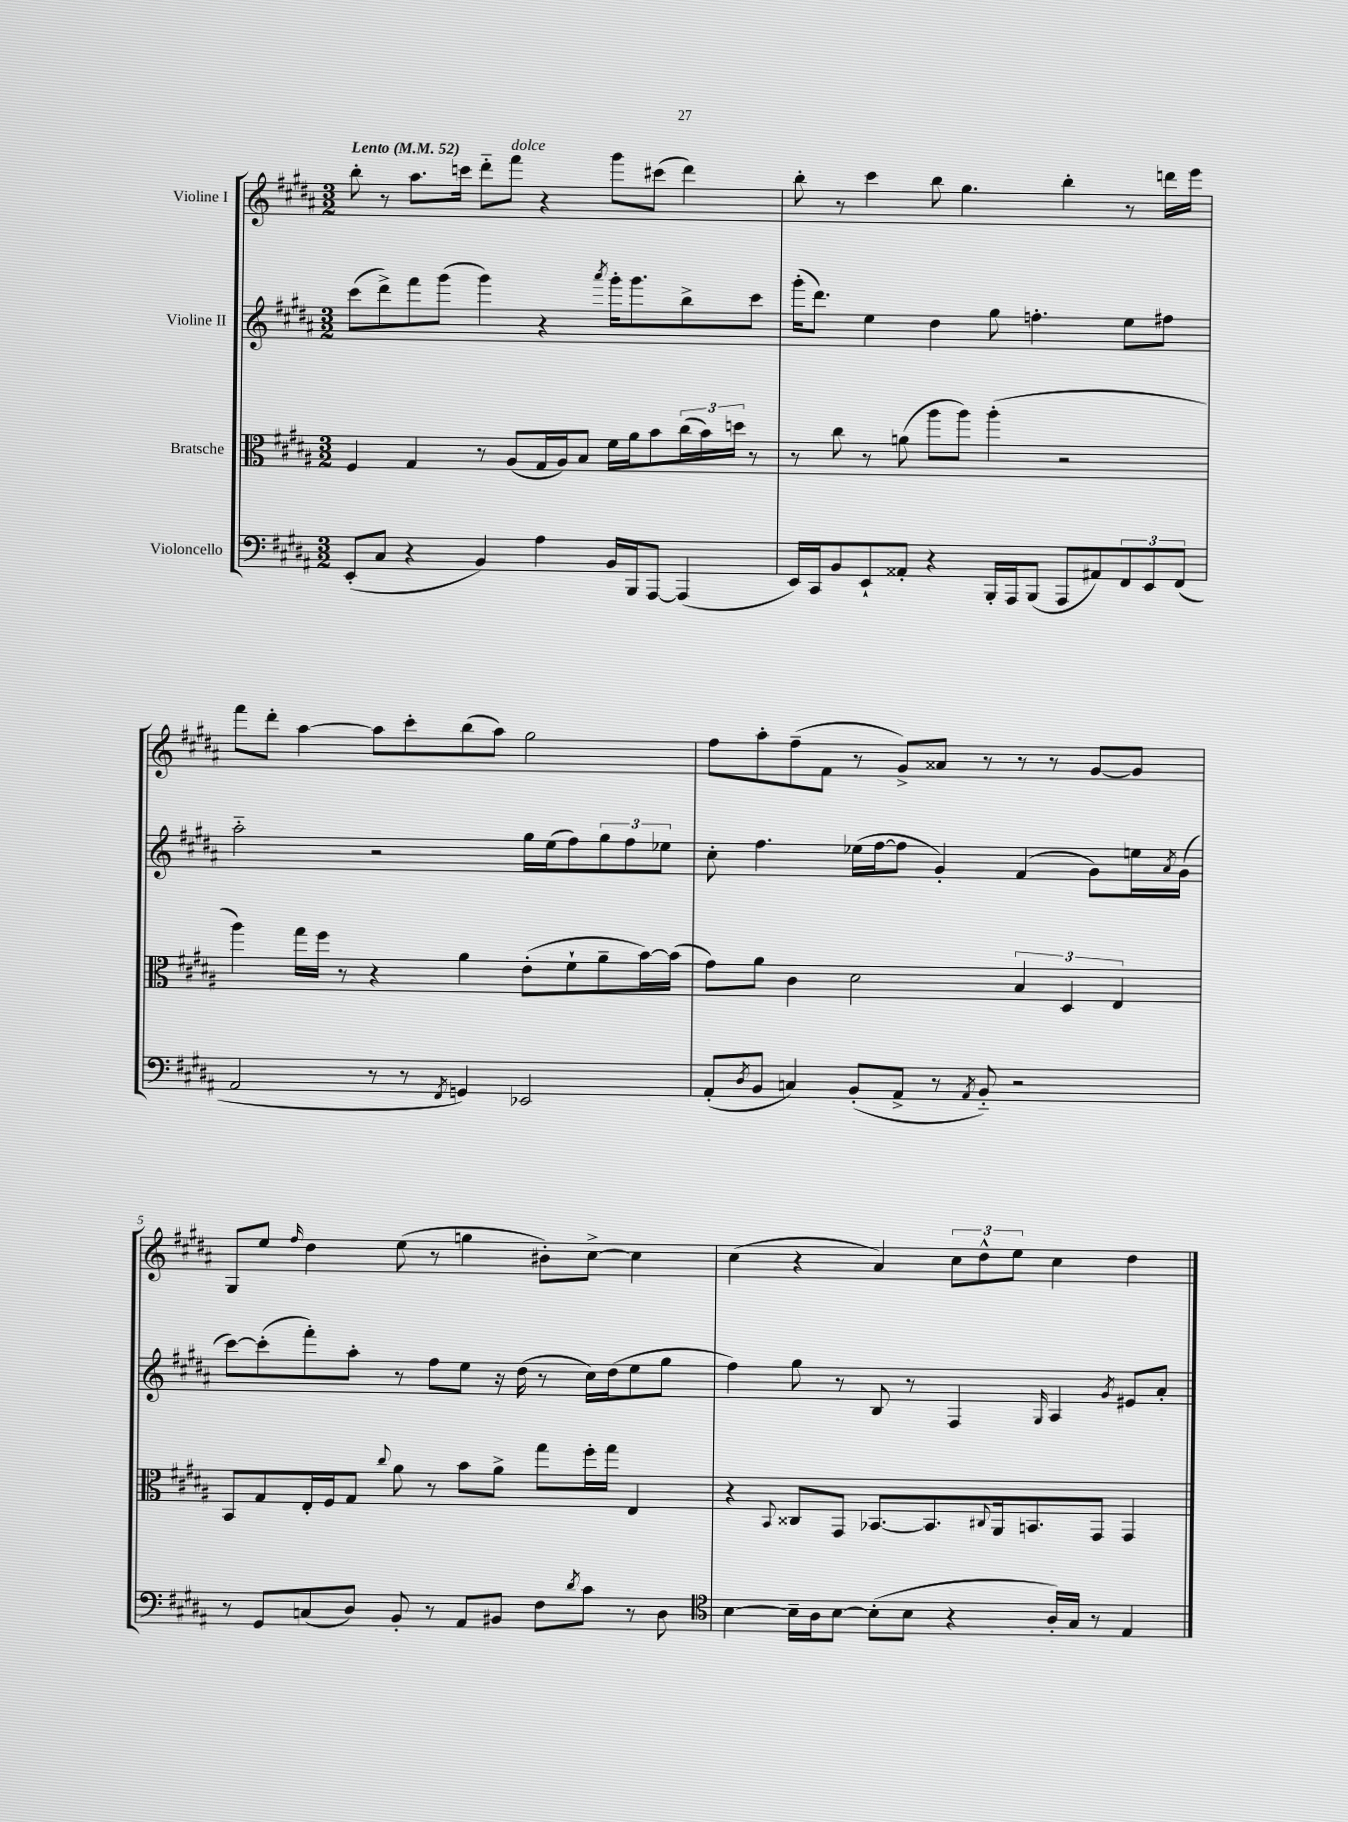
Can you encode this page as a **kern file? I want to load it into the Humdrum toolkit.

**kern	**kern	**kern	**kern
*staff4	*staff3	*staff2	*staff1
*clefF4	*clefC3	*clefG2	*clefG2
*k[f#c#g#d#a#]	*k[f#c#g#d#a#]	*k[f#c#g#d#a#]	*k[f#c#g#d#a#]
*M3/2	*M3/2	*M3/2	*M3/2
*MM52	*MM52	*MM52	*MM52
(8EE'	4F#	(8ccc#	8bb'
8C#	.	8ddd#^)	8r
4r	4G#	8fff#	8.aa#
.	.	(8ggg#	.
.	.	.	16ccc
4BB)	8r	4ggg#)	8ddd#'~
.	(8A#	.	8fff#
4A#	16G#	4r	4r
.	16A#)	.	.
.	8B	.	.
.	.	8qaaa#	.
16BB	16f#	16ggg#'	8ggg#
16BBB	16a#	8.ggg#	.
[8AAA#	8b	.	(8ccc#
(4AAA#]	(24cc#	8bb^	4ddd#)
.	24b)	.	.
.	24dd	.	.
.	8r	8ccc#	.
=	=	=	=
16EE)	8r	(16ggg#'	8bb'
16CC#	.	8.ddd#)	.
8BB	8cc#	.	8r
8EE`	8r	4ee	4ccc#
8AA##'	(8a	.	.
4r	8aa#	4dd#	8bb
.	8aa#)	.	4.gg#
16BBB'	(4aa#'	8gg#	.
16AAA#	.	.	.
(8BBB	.	4.ff'	.
8AAA#	2r	.	4bb'
8AA#)	.	.	.
12FF#	.	8ee	8r
12EE	.	.	.
.	.	8ff#	16ddd
(12FF#	.	.	.
.	.	.	16eee
=	=	=	=
2AA#	4aa#)	2aa#'~	8fff#
.	.	.	8ddd#'
.	16gg#	.	[4aa#
.	16ff#	.	.
.	8r	.	.
8r	4r	2r	8aa#]
8r	.	.	8ccc#'
8qFF#	.	.	.
4GG)	4a#	.	(8bb
.	.	.	8aa#)
2EE-	(8e'	16gg#	2gg#
.	.	(16ee	.
.	8f#`	8ff#)	.
.	8a#~	12gg#	.
.	.	12ff#	.
.	[16b)	.	.
.	.	12ee-	.
.	(16b]	.	.
=	=	=	=
(8AA#'	8g#)	8cc#'	8ff#
8qD#	.	.	.
8BB	8a#	4.ff#	8aa#'
4C)	4c#	.	(8ff#~
.	.	.	8f#
(8BB'	2d#	(16ee-	8r
.	.	[16ff#	.
8AA#^	.	8ff#]	8g#^)
8r	.	4g#')	8a##
8qAA#	.	.	.
8BB'~)	.	.	8r
2r	6B	(4f#	8r
.	.	.	8r
.	6D#	.	.
.	.	8g#)	[8g#
.	6E	.	.
.	.	16ee	8g#]
.	.	8qa#	.
.	.	(16g#	.
=	=	=	=
8r	8BB	[8ccc#)	8G#
8GG#	8G#	(8ccc#']	8ee
.	.	.	16qqff#
(8C	16E'	8fff#')	4dd#
.	16F#	.	.
8D#)	8G#	8aa#'	.
.	8qqcc#	.	.
8BB'	8a#	8r	(8ee
8r	8r	8ff#	8r
8AA#	8b	8ee	4gg
8BB#	8a#^	16r	.
.	.	(16dd#	.
8F#	8gg#	8r	8b#')
8qd#	.	.	.
8c#	16ff#'	16cc#)	[8cc#^
.	16gg#	(16dd#	.
8r	4E	8ee	4cc#]
8D#	.	8gg#	.
=	=	=	=
*clefC4	*	*	*
[4B	4r	4ff#)	(4cc#
.	8qqBB	.	.
16B~]	8C##	8gg#	4r
16A#	.	.	.
[8B	8GG#	8r	.
(8B']	[8.BB-	8B	4a#)
8B	.	8r	.
.	8.BB-]	.	.
4r	.	4F#	12cc#
.	.	.	12dd#^^
.	8qqC#	.	.
.	16AA#	.	.
.	.	.	12ee
.	8.BB	.	.
.	.	16qqG#	.
16A#')	.	4A#	4cc#
16G#	.	.	.
8r	8GG#	.	.
.	.	8qg#	.
4E	4GG#	8e#	4dd#
.	.	8a#'	.
==	==	==	==
*-	*-	*-	*-
